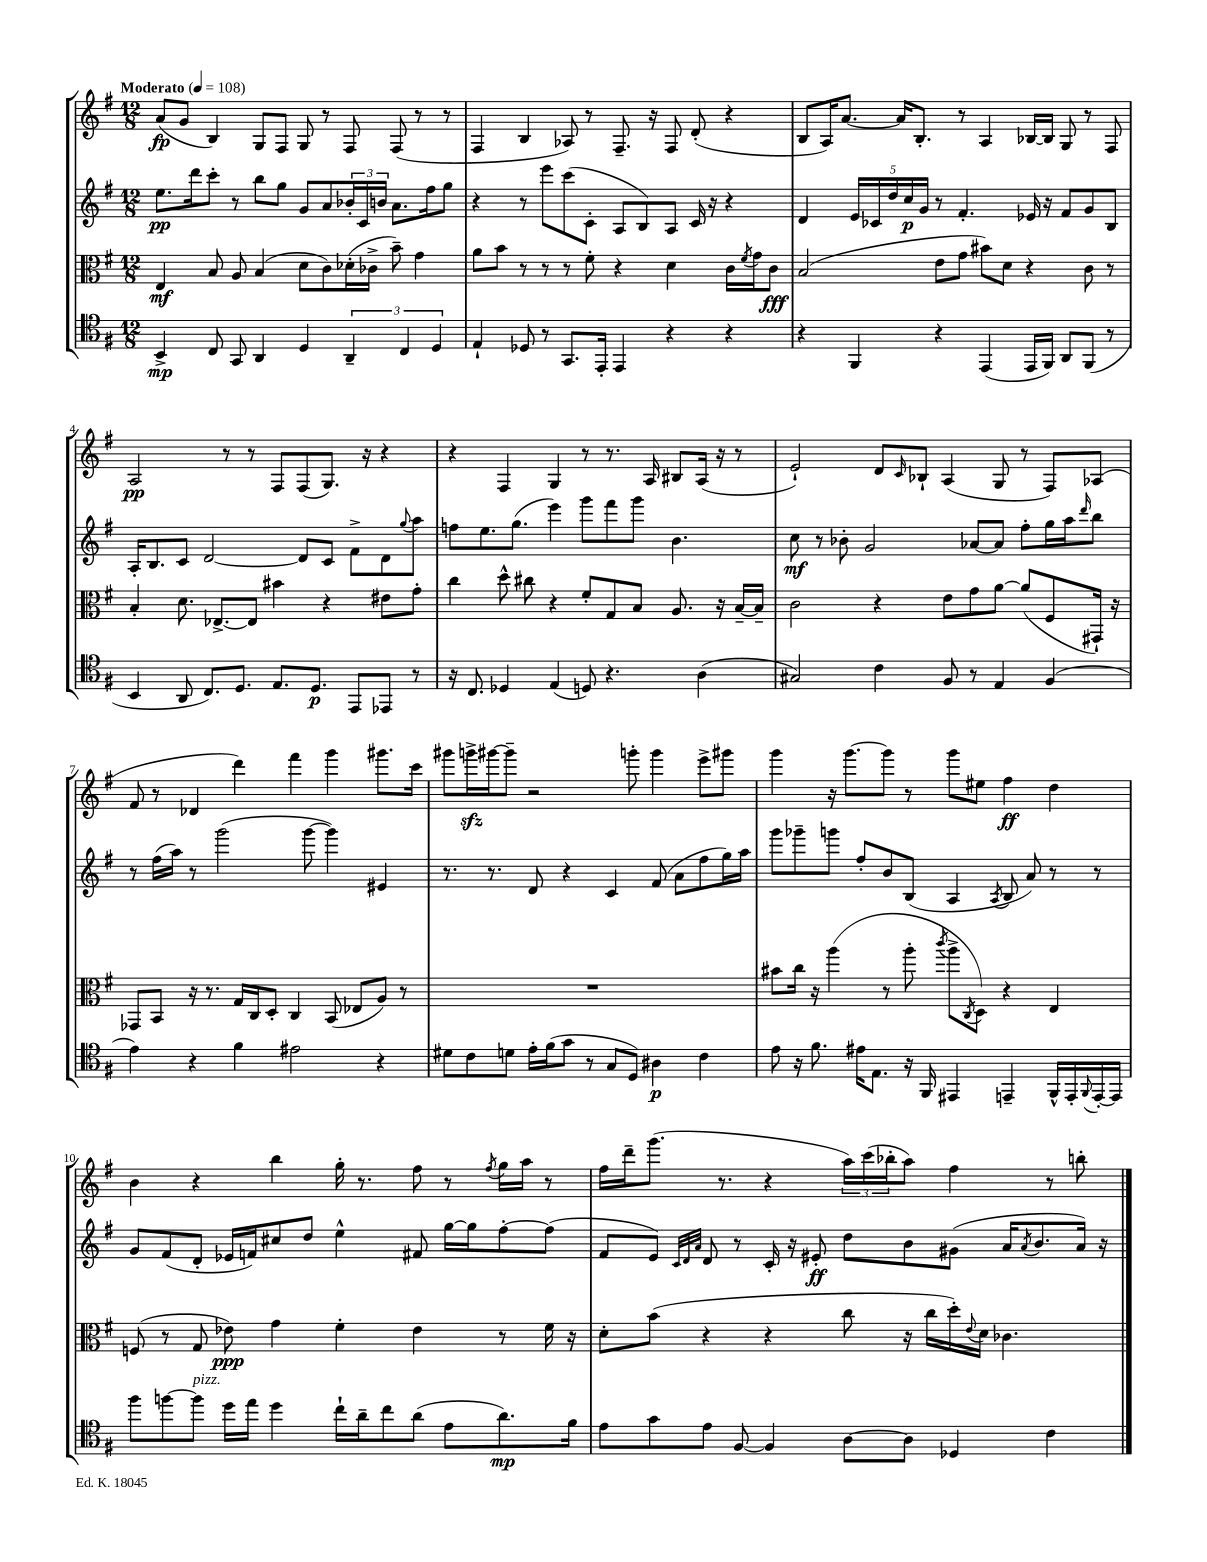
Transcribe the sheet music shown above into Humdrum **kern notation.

**kern	**dynam	**kern	**dynam	**kern	**dynam	**kern	**dynam
*part4	*part4	*part3	*part3	*part2	*part2	*part1	*part1
*staff4	*staff4	*staff3	*staff3	*staff2	*staff2	*staff1	*staff1
*clefC4	*	*clefC3	*	*clefG2	*	*clefG2	*
*k[f#]	*	*k[f#]	*	*k[f#]	*	*k[f#]	*
*M12/8	*	*M12/8	*	*M12/8	*	*M12/8	*
*MM108	*	*MM108	*	*MM108	*	*MM108	*
=1	=1	=1	=1	=1	=1	=1	=1
!	!	!	!	!	!	!LO:TX:a:B:t=Moderato	!
4BB^/	mp	4E/	mf	8.ee\L	pp	(8a/L	fp
.	.	.	.	.	.	8g/J	.
.	.	.	.	16ddd\k	.	.	.
8C/	.	8B/	.	8ccc'\J	.	4B/)	.
8GG/	.	8A/	.	8r	.	.	.
4AA/	.	(4B/	.	8bb\L	.	8G/L	.
.	.	.	.	8gg\J	.	8F#/J	.
4D/	.	8d\L	.	8g/L	.	8G/	.
.	.	8c\)	.	8a/	.	8r	.
6AA~/	.	(16d-X'\L	.	24b-X'/L	.	8F#/	.
.	.	.	.	24c/	.	.	.
.	.	16c-X^\JJ	.	.	.	.	.
.	.	.	.	24bn/JJ	.	.	.
.	.	8b~\)	.	8.a\L	.	(8F#/	.
6C/	.	.	.	.	.	.	.
.	.	4g\	.	.	.	8r	.
.	.	.	.	16ff#\k	.	.	.
6D/	.	.	.	.	.	.	.
.	.	.	.	8gg\J	.	8r	.
=2	=2	=2	=2	=2	=2	=2	=2
4E`/	.	8a\L	.	4r	.	4F#/	.
.	.	8b\J	.	.	.	.	.
8D-X/	.	8r	.	8r	.	4B/	.
8r	.	8r	.	8eee\L	.	.	.
8.GG/L	.	8r	.	(8ccc\	.	8A-X/)	.
.	.	8f#'\	.	8c'\J	.	8r	.
16EE'/Jk	.	.	.	.	.	.	.
4EE/	.	4r	.	8A/L	.	8.F#~/	.
.	.	.	.	8B/)	.	.	.
.	.	.	.	.	.	16r	.
4r	.	4d\	.	8A/J	.	8F#/	.
.	.	.	.	16c/	.	(8d'/	.
.	.	.	.	16r	.	.	.
4r	.	16c\LL	.	4r	.	4r	.
.	.	8qf#/	.	.	.	.	.
.	.	16g\J	.	.	.	.	.
.	.	8c\J	fff	.	.	.	.
=3	=3	=3	=3	=3	=3	=3	=3
4r	.	(2B/	.	4d/	.	8B/L	.
.	.	.	.	.	.	16A/K)	.
.	.	.	.	.	.	[8.a/J	.
4FF#/	.	.	.	20e/LL	.	.	.
.	.	.	.	20c-X/	.	.	.
.	.	.	.	20dd/	.	.	.
.	.	.	.	.	.	16a/KL]	.
.	.	.	.	20cc/	p	.	.
.	.	.	.	.	.	8.B'/J	.
.	.	.	.	20g/JJ	.	.	.
4r	.	8e\L	.	8r	.	.	.
.	.	8g\J	.	4.f#'/	.	8r	.
(4EE/	.	8b#X\L)	.	.	.	4A/	.
.	.	8d\J	.	.	.	.	.
16EE/LL	.	4r	.	16e-X/	.	[16B-X/LL	.
16FF#/JJ)	.	.	.	16r	.	16B-/JJ]	.
8AA/L	.	.	.	8f#/L	.	8G/	.
(8FF#/J	.	8c\	.	8g/	.	8r	.
8r	.	8r	.	8B/J	.	8F#/	.
!!LO:LB:g=z
=4	=4	=4	=4	=4	=4	=4	=4
4BB/	.	4B'/	.	16A'/KL	.	2A/	pp
.	.	.	.	8.B/	.	.	.
8AA/	.	8.d\	.	8c/J	.	.	.
8.C/L)	.	.	.	[2d/	.	.	.
.	.	[8.E-X^/L	.	.	.	.	.
.	.	.	.	.	.	8r	.
8.D/J	.	.	.	.	.	.	.
.	.	8E-/J]	.	.	.	8r	.
8.E/L	.	4b#X\	.	.	.	8F#/L	.
.	.	.	.	8d/L]	.	(8F#/	.
8.D/J	p	.	.	.	.	.	.
.	.	4r	.	8c/J	.	8.G/J)	.
8EE/L	.	.	.	8f#^\L	.	.	.
.	.	.	.	.	.	16r	.
8EE-X/J	.	8e#X\L	.	8d\	.	4r	.
.	.	.	.	8qqgg/	.	.	.
8r	.	8g'\J	.	8aa\J	.	.	.
=5	=5	=5	=5	=5	=5	=5	=5
16r	.	4cc\	.	8ffn\L	.	4r	.
8.C/	.	.	.	.	.	.	.
.	.	.	.	8.ee\	.	.	.
4D-X/	.	8dd^^\	.	.	.	4F#/	.
.	.	.	.	(8.gg\J	.	.	.
.	.	8cc#X\	.	.	.	.	.
(4E/	.	4r	.	4eee\)	.	4G/	.
8Dn/)	.	8f#'/L	.	8ggg\L	.	8r	.
4.r	.	8G/	.	8fff#\	.	8.r	.
.	.	8B/J	.	8ggg\J	.	.	.
.	.	.	.	.	.	16A/	.
.	.	8.A/	.	4.b\	.	8B#X/L	.
(4A\	.	.	.	.	.	(16A/Jk	.
.	.	16r	.	.	.	16r	.
.	.	[16B~/LL	.	.	.	8r	.
.	.	16B~/JJ]	.	.	.	.	.
=6	=6	=6	=6	=6	=6	=6	=6
2G#X/)	.	2c\	.	8cc\	mf	2e`/)	.
.	.	.	.	8r	.	.	.
.	.	.	.	8b-X'\	.	.	.
.	.	.	.	2g/	.	.	.
4c\	.	4r	.	.	.	8d/L	.
.	.	.	.	.	.	16qqc/	.
.	.	.	.	.	.	8B-X`/J	.
8F#/	.	8e\L	.	.	.	(4A/	.
8r	.	8g\	.	[8a-X/L	.	.	.
4E/	.	[8a\J	.	8a-/J]	.	8G/	.
.	.	(8a/L]	.	8ff#'\L	.	8r	.
(4F#/	.	8F#/	.	16gg\L	.	8F#/L)	.
.	.	.	.	16aa\J	.	.	.
.	.	.	.	16qqddd/	.	.	.
.	.	16GG#X`/Jk)	.	8bb\J	.	(8A-X/J	.
.	.	16r	.	.	.	.	.
!!LO:LB:g=z
=7	=7	=7	=7	=7	=7	=7	=7
4e\)	.	8GG-X/L	.	8r	.	8f#/	.
.	.	8BB/J	.	(16ff#\LL	.	8r	.
.	.	.	.	16aa\JJ)	.	.	.
4r	.	16r	.	8r	.	4d-X/	.
.	.	8.r	.	.	.	.	.
.	.	.	.	(2ggg\	.	.	.
4f#\	.	16G/LL	.	.	.	4ddd\)	.
.	.	16C/J	.	.	.	.	.
.	.	8D'/J	.	.	.	.	.
2e#X\	.	4C/	.	.	.	4fff#\	.
.	.	.	.	[8ggg\	.	.	.
.	.	(8BB/	.	4ggg\])	.	4ggg\	.
.	.	8E-X/L	.	.	.	.	.
4r	.	8A/J)	.	4e#X/	.	8.ggg#X\L	.
.	.	8r	.	.	.	.	.
.	.	.	.	.	.	16ccc\Jk	.
=8	=8	=8	=8	=8	=8	=8	=8
8d#X\L	.	1.r	.	8.r	.	8ggg#X\L	.
8c\	.	.	.	.	.	16gggnzz^\L	.
.	.	.	.	8.r	.	[16ggg#X\J	.
8dn\J	.	.	.	.	.	8ggg#~\J]	.
16e'\LL	.	.	.	8d/	.	2r	.
(16f#\J	.	.	.	.	.	.	.
8g\J	.	.	.	4r	.	.	.
8r	.	.	.	.	.	.	.
8G/L	.	.	.	4c/	.	.	.
8D/J)	.	.	.	.	.	8gggn'\	.
4A#X\	p	.	.	(8f#/	.	4ggg\	.
.	.	.	.	8a\L	.	.	.
4c\	.	.	.	8ff#\	.	8eee^\L	.
.	.	.	.	16gg\L)	.	8ggg#X\J	.
.	.	.	.	16aa\JJ	.	.	.
=9	=9	=9	=9	=9	=9	=9	=9
8e\	.	8b#X\L	.	8ggg\L	.	4ggg\	.
16r	.	16cc\Jk	.	8ggg-X~\	.	.	.
8.f#\	.	16r	.	.	.	.	.
.	.	(4aa\	.	8gggn\J	.	16r	.
.	.	.	.	.	.	[8.ggg\L	.
16e#X\KL	.	.	.	8ff#'/L	.	.	.
8.E\J	.	.	.	.	.	.	.
.	.	8r	.	8b/	.	8ggg\J]	.
16r	.	8aa'\	.	(8B/J	.	8r	.
16FF#/	.	.	.	.	.	.	.
.	.	8qccc/	.	.	.	.	.
4EE#X/	.	8aa^\L	.	4A/	.	8ggg\L	.
.	.	8qC/	.	.	.	.	.
.	.	8D\J)	.	.	.	8ee#X\J	.
.	.	.	.	8qA/	.	.	.
4EEn~/	.	4r	.	8B/	.	4ff#\	ff
.	.	.	.	8a/)	.	.	.
16FF#^^/LL	.	4E/	.	8r	.	4dd\	.
16EE'/	.	.	.	.	.	.	.
8qqFF#/	.	.	.	.	.	.	.
[16EE'/	.	.	.	8r	.	.	.
16EE/JJ]	.	.	.	.	.	.	.
!!LO:LB:g=z
=10	=10	=10	=10	=10	=10	=10	=10
8ff#\L	.	(8Fn/	.	8g/L	.	4b\	.
[8ffn\	.	8r	.	(8f#/	.	.	.
!LO:TX:a:i:t=pizz.	!	!	!	!	!	!	!
8ff\J]	.	8G/	.	8d'/J	.	4r	.
16dd\LL	.	8e-X\)	ppp	16e-X/LL	.	.	.
16ee\JJ	.	.	.	16fn/J)	.	.	.
4dd\	.	4g\	.	8cc#X/	.	4bb\	.
.	.	.	.	8dd/J	.	.	.
16cc`\LL	.	4f#'\	.	4ee^^\	.	16gg'\	.
16a~\J	.	.	.	.	.	8.r	.
8cc\	.	.	.	.	.	.	.
(8a\J	.	4e-\	.	8f#X/	.	8ff#\	.
8e\L	.	.	.	[16gg\LL	.	8r	.
.	.	.	.	16gg\J]	.	.	.
.	.	.	.	.	.	8qff#/	.
8.a\)	mp	8r	.	[8ff#'\	.	16gg\LL	.
.	.	.	.	.	.	16aa\JJ	.
.	.	16f#\	.	(8ff#\J]	.	8r	.
16f#\Jk	.	16r	.	.	.	.	.
=11	=11	=11	=11	=11	=11	=11	=11
8e\L	.	8d'\L	.	8f#/L	.	16ff#\LL	.
.	.	.	.	.	.	16ddd~\J	.
8g\	.	(8b\J	.	8e/J)	.	(8.ggg\J	.
.	.	.	.	32qqc/LLL	.	.	.
.	.	.	.	32qqd/	.	.	.
.	.	.	.	32qqa/JJJ	.	.	.
8e\J	.	4r	.	8d/	.	.	.
.	.	.	.	.	.	8.r	.
[8F#/	.	.	.	8r	.	.	.
4F#/]	.	4r	.	16c'/	.	4r	.
.	.	.	.	16r	.	.	.
.	.	.	.	8e#X'/	ff	.	.
[8A\L	.	8cc\	.	8dd\L	.	24aa\LL)	.
.	.	.	.	.	.	(24ccc\	.
.	.	.	.	.	.	24bb-X'\J	.
8A\J]	.	16r	.	8b\	.	8aa\J)	.
.	.	16cc\LL	.	.	.	.	.
4D-X/	.	16dd'\)	.	(8g#X\J	.	4ff#\	.
.	.	8qqe/	.	.	.	.	.
.	.	16d\JJ	.	.	.	.	.
.	.	4.c-X\	.	16a/KL	.	.	.
.	.	.	.	8qa/	.	.	.
.	.	.	.	8.b/	.	.	.
4c\	.	.	.	.	.	8r	.
.	.	.	.	16a/Jk)	.	8bbn'\	.
.	.	.	.	16r	.	.	.
==	==	==	==	==	==	==	==
*-	*-	*-	*-	*-	*-	*-	*-
